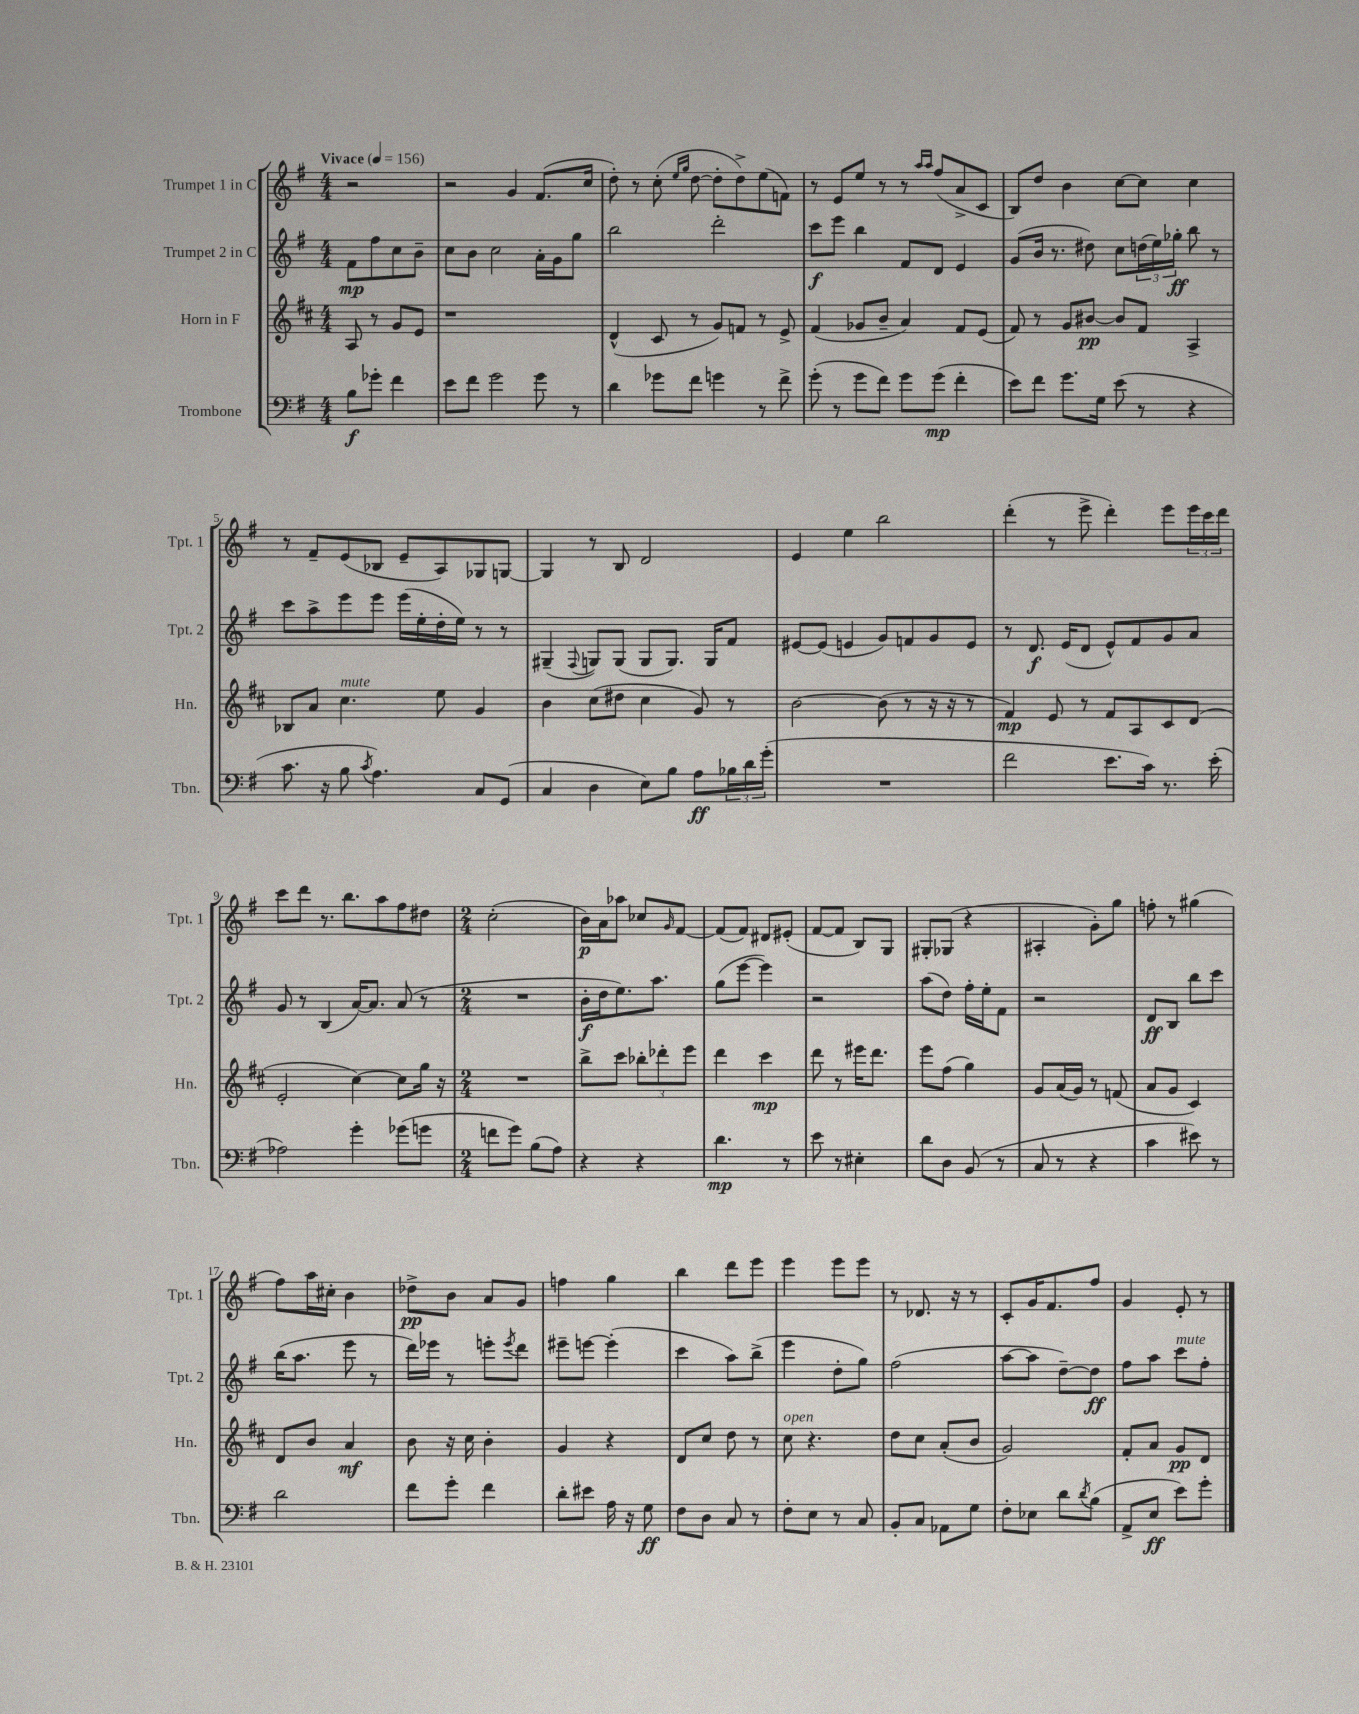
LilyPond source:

<<
\new StaffGroup <<
\new Staff = "s0" \with { instrumentName = "Trumpet 1 in C" shortInstrumentName = "Tpt. 1" } {
    \clef treble \key g \major \numericTimeSignature \time 4/4 \partial 2 \tempo "Vivace" 4 = 156
    r2 |
    r2 g'4 fis'8.( c''16 |
    d''8-.) r8 c''8-.( \grace { e''16 g''16 } d''8~ d''8-. d''8->) e''8( f'8) |
    r8 e'8 e''8 r8 r8 \grace { a''16 a''16 } fis''8( a'8-> c'8 |
    b8) d''8 b'4 c''8~ c''8 c''4 |
    r8 fis'8-- e'8( bes8 e'8-- a8) ges8 g8~ |
    g4 r8 b8 d'2 |
    e'4 e''4 b''2 |
    d'''4-.( r8 e'''8-> d'''4-.) e'''8 \tuplet 3/2 { e'''16 c'''16 d'''16 } |
    c'''8 d'''8 r8. b''8. a''8 fis''8 dis''8 |
    \numericTimeSignature \time 2/4 c''2-.( |
    b'16\p) a'16 aes''8 ces''8 \grace { g'16 } fis'8~ |
    fis'8( fis'8) dis'8 eis'8-.( |
    fis'8~ fis'8 b8) g8 |
    gis8-. ges8( r4 |
    ais4-. g'8-.) g''8 |
    f''8-. r8 gis''4( |
    fis''8) a''16 cis''16-. b'4 |
    des''8->\pp b'8 a'8 g'8 |
    f''4 g''4 |
    b''4 d'''8 e'''8 |
    e'''4 e'''8 e'''8 |
    r8 des'8. r16 r8 |
    c'8-. g'16 fis'8. fis''8 |
    g'4 e'8-. r8 \bar "|." |
}
\new Staff = "s1" \with { instrumentName = "Trumpet 2 in C" shortInstrumentName = "Tpt. 2" } {
    \clef treble \key g \major \numericTimeSignature \time 4/4 \partial 2
    fis'8\mp fis''8 c''8 b'8-- |
    c''8 b'8 c''2 a'16-. g'16 g''8 |
    b''2 d'''2-. |
    c'''8\f e'''8 b''4 fis'8 d'8 e'4 |
    g'8( b'16 r8. dis''8) c''8 \tuplet 3/2 { d''16( e''16) ges''16-.\ff } b''8 r8 |
    c'''8 a''8-> e'''8 e'''8 e'''16( e''16-. d''16-. e''16) r8 r8 |
    gis4--( \appoggiatura { fis8 } g8) g8( g8 g8.) g16 fis'8 |
    eis'8~ eis'8( e'4 g'8) f'8 g'8 e'8 |
    r8 d'8.\f e'16( d'8 e'8-^) fis'8 g'8 a'8 |
    g'8 r8 b4( a'16~) a'8. a'8( r8 |
    \numericTimeSignature \time 2/4 R2 |
    b'16-.\f d''16 e''8.) a''8. |
    g''8( e'''8~ e'''4) |
    r2 |
    a''8( d''8) fis''16-. e''16-. fis'8 |
    r2 |
    d'8\ff b8 b''8 c'''8 |
    b''16( a''8. e'''8 r8 |
    d'''16) ees'''16 r8 e'''8-. \acciaccatura { e'''8 } d'''8 |
    eis'''8-- e'''8~ e'''4-.( |
    c'''4 a''8) b''8->( |
    e'''4 d''8-. g''8) |
    fis''2( |
    a''8~ a''8 d''8~--) d''8\ff |
    fis''8 a''8 c'''8^\markup { \italic "mute" } fis''8-. \bar "|." |
}
\new Staff = "s2" \with { instrumentName = "Horn in F" shortInstrumentName = "Hn." } {
    \clef treble \key d \major \numericTimeSignature \time 4/4 \partial 2
    a8 r8 g'8 e'8 |
    r1 |
    d'4-^( cis'8 r8 g'8) f'8 r8 e'8-> |
    fis'4( ges'8 b'8-- a'4) fis'8 e'8( |
    fis'8) r8 g'8 bis'8~\pp bis'8 fis'8 a4-> |
    bes8 a'8 cis''4.^\markup { \italic "mute" } e''8 g'4 |
    b'4 cis''8( dis''8 cis''4 g'8) r8 |
    b'2~ b'8( r8 r16 r16 r8 |
    fis'4\mp) e'8 r8 fis'8 a8 cis'8 d'8( |
    e'2-. cis''4~) cis''8 g''16 r16 |
    \numericTimeSignature \time 2/4 R2 |
    b''8-> cis'''8 \tuplet 3/2 { bes''8-. des'''8-. e'''8 } |
    d'''4 cis'''4\mp |
    d'''8 r8 eis'''16 d'''8. |
    e'''8 fis''8( g''4) |
    g'8 a'16( g'16) r8 f'8( |
    a'8 g'8 cis'4) |
    d'8 b'8 a'4\mf |
    b'8 r16 cis''16 b'4-. |
    g'4 r4 |
    d'8 cis''8 d''8 r8 |
    cis''8^\markup { \italic "open" } r4. |
    d''8 cis''8 a'8-.( b'8 |
    g'2) |
    fis'8-. a'8 g'8\pp d'8 \bar "|." |
}
\new Staff = "s3" \with { instrumentName = "Trombone" shortInstrumentName = "Tbn." } {
    \clef bass \key g \major \numericTimeSignature \time 4/4 \partial 2
    b8\f ges'8-. fis'4 |
    e'8 fis'8 g'2 g'8 r8 |
    d'4 ges'8 fis'8 g'4 r8 fis'8-> |
    g'8-.( r8 g'8 fis'8) g'8 g'8\mp( fis'4-. |
    e'8) fis'8 g'8. g16 e'8( r8 r4 |
    c'8. r16 b8 \acciaccatura { c'8 } a4.) c8 g,8( |
    c4 d4 e8) b8 a8\ff \tuplet 3/2 { bes16 d'16 g'16-.( } |
    R1 |
    fis'2 e'8. c'16) r8. e'16-.( |
    aes2) g'4-. ges'8( g'8 |
    \numericTimeSignature \time 2/4 f'8 g'8) b8( a8) |
    r4 r4 |
    d'4.\mp r8 |
    e'8 r8 eis4-. |
    d'8 d8 b,8( r8 |
    c8 r8 r4 |
    c'4 eis'8) r8 |
    d'2 |
    fis'8 g'8-. fis'4 |
    d'8-. eis'8 a16 r16 g8\ff |
    fis8 d8 c8 r8 |
    fis8-. e8 r8 c8 |
    b,8-. c8 aes,8 g8 |
    fis8-. ees8 d'8 \acciaccatura { d'8 } b8( |
    a,8-> e8\ff e'8) g'8-. \bar "|." |
}
>>
>>
